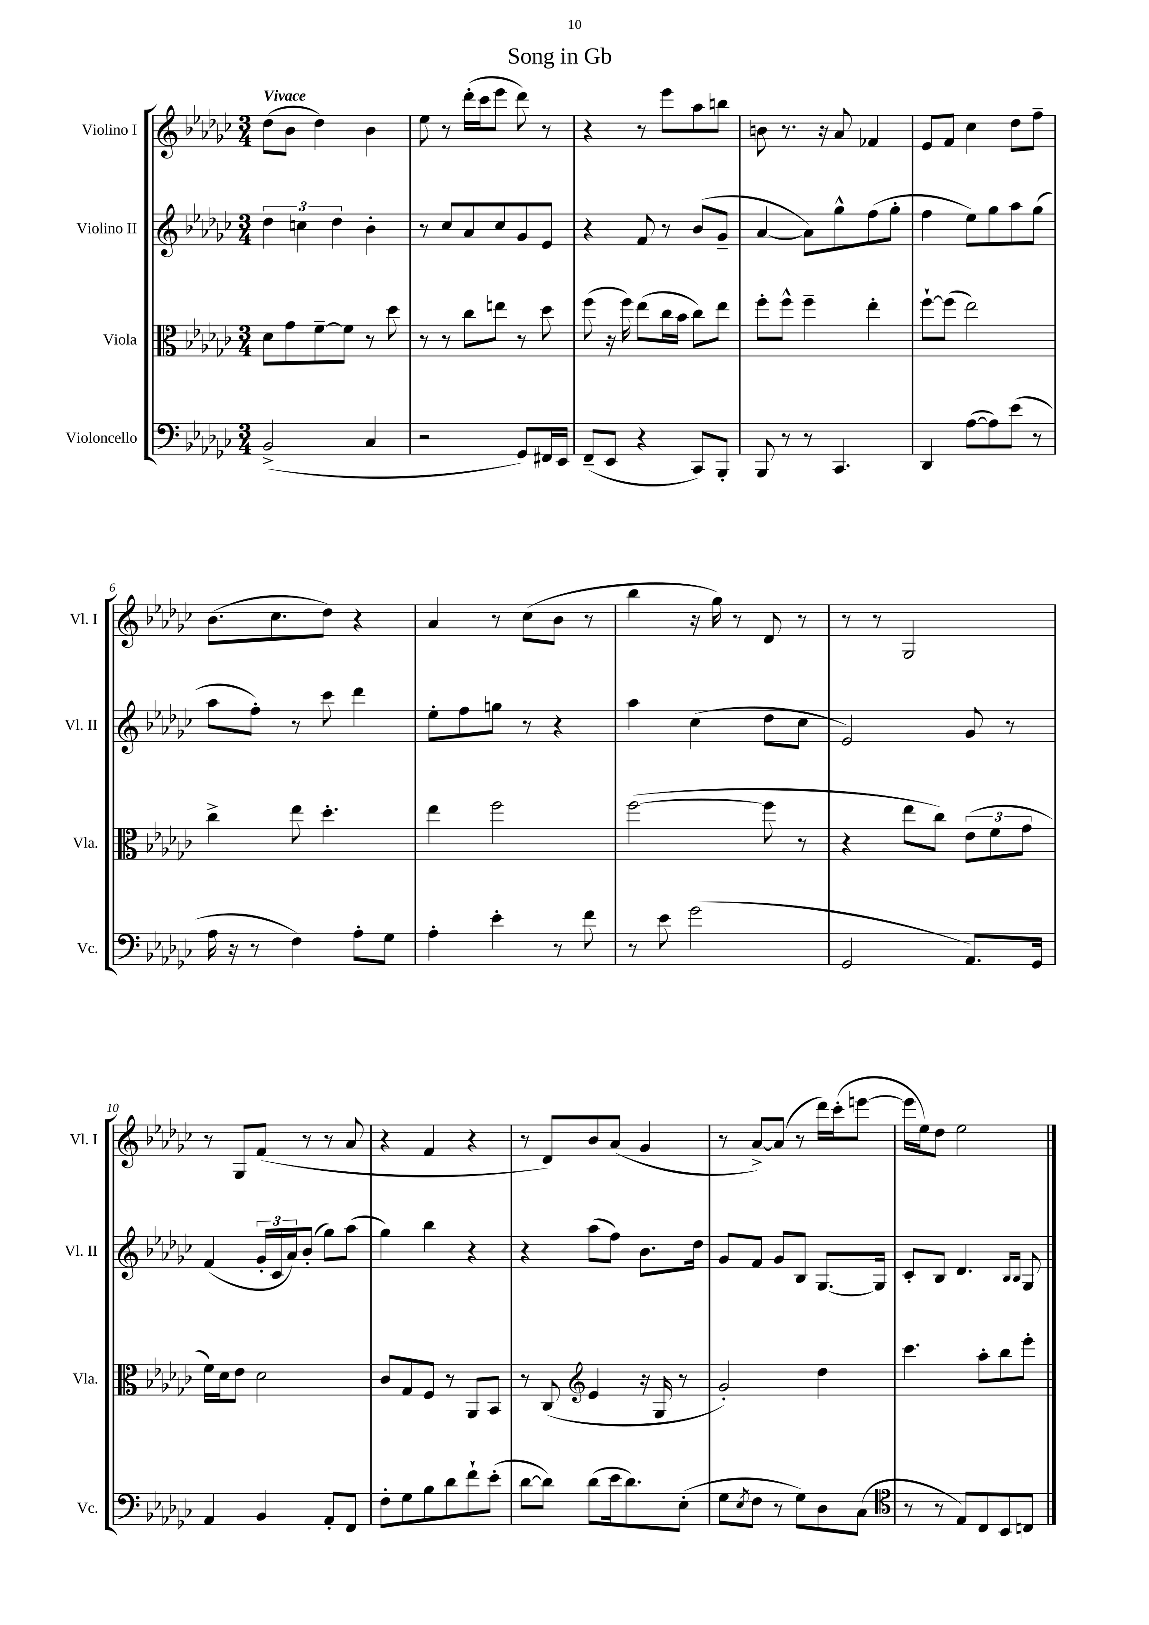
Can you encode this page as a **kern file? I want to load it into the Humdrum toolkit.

**kern	**kern	**kern	**kern
*staff4	*staff3	*staff2	*staff1
*clefF4	*clefC3	*clefG2	*clefG2
*k[b-e-a-d-g-c-]	*k[b-e-a-d-g-c-]	*k[b-e-a-d-g-c-]	*k[b-e-a-d-g-c-]
*M3/4	*M3/4	*M3/4	*M3/4
(2BB-^	8d-	6dd-	(8dd-
.	8g-	.	8b-
.	.	6cc	.
.	[8f~	.	4dd-)
.	.	6dd-	.
.	8f]	.	.
4C-	8r	4b-'	4b-
.	8dd-	.	.
=	=	=	=
2r	8r	8r	8ee-
.	8r	8cc-	8r
.	8cc-	8a-	(16ddd-'
.	.	.	16ccc-
.	8ee	8cc-	8eee-
8GG-)	8r	8g-	8ddd-)
16FF#	8dd-	8e-	8r
16EE-	.	.	.
=	=	=	=
(8FF~	(8ff	4r	4r
8EE-	16r	.	.
.	16ff)	.	.
4r	(8ee-	8f	8r
.	16cc-	8r	8eee-
.	16b-	.	.
8CC-)	8cc-)	(8b-	8aa-
8BBB-'	8ee-	8g-~	8bb
=	=	=	=
8BBB-	8ff'	[4a-	8b
8r	8ff^^	.	8.r
8r	4ff~	8a-])	.
.	.	.	16r
4.CC-	.	8gg-^^	8a-
.	4ee-'	(8ff	4f-
.	.	8gg-'	.
=	=	=	=
4DD-	[8ff`	4ff	8e-
.	(8ff]	.	8f
([8A-	2ee-)	8ee-)	4cc-
8A-])	.	8gg-	.
(8e-	.	8aa-	8dd-
8r	.	(8gg-	8ff~
=	=	=	=
16A-	4cc-^	8aa-	(8.b-
16r	.	.	.
8r	.	8ff')	.
.	.	.	8.cc-
4F)	8ee-	8r	.
.	4.dd-'	8ccc-	8dd-)
8A-'	.	4ddd-	4r
8G-	.	.	.
=	=	=	=
4A-'	4ee-	8ee-'	4a-
.	.	8ff	.
4e-'	2ff	8gg	8r
.	.	8r	(8cc-
8r	.	4r	8b-
8f	.	.	8r
=	=	=	=
8r	([2ff	4aa-	4bb-
8e-	.	.	.
(2g-	.	(4cc-	16r
.	.	.	16gg-)
.	.	.	8r
.	8ff]	8dd-	8d-
.	8r	8cc-	8r
=	=	=	=
2GG-	4r	2e-)	8r
.	.	.	8r
.	8ee-	.	2G-
.	8cc-)	.	.
8.AA-)	(12e-	8g-	.
.	12f	.	.
.	.	8r	.
.	12g-	.	.
16GG-	.	.	.
=	=	=	=
4AA-	16f)	(4f	8r
.	16d-	.	.
.	8e-	.	8G-
4BB-	2d-	24g-'	(8f
.	.	24c-	.
.	.	24a-)	.
.	.	(8b-'	8r
8AA-'	.	8gg-)	8r
8FF	.	(8aa-	8a-
=	=	=	=
8F'	8c-	4gg-)	4r
8G-	8G-	.	.
8B-	8F	4bb-	4f
8d-	8r	.	.
8f`	8AA-	4r	4r
(8e-'	8BB-	.	.
=	=	=	=
[8d-	8r	4r	8r
8d-])	(8C-	.	8d-)
*	*clefG2	*	*
(8d-	4e-	(8aa-	8b-
16e-	.	8ff)	(8a-
8.d-)	.	.	.
.	16r	8.b-	4g-
.	16G-	.	.
(8E-'	8r	.	.
.	.	16dd-	.
=	=	=	=
8G-	2g-')	8g-	8r
8qE-	.	.	.
8F	.	8f	[8a-^)
8r	.	8g-	(8a-]
8G-)	.	8B-	8r
8D-	4dd-	[8.G-	16ddd-)
.	.	.	(16ccc-'
(8C-	.	.	[8eee
.	.	16G-]	.
=	=	=	=
*clefC4	*	*	*
8r	4.ccc-	8c-'	16eee]
.	.	.	16ee-)
8r	.	8B-	8dd-
8E-)	.	4.d-	2ee-
8C-	8aa-'	.	.
8BB-	8bb-	.	.
.	.	16qqB-	.
.	.	16qqB-	.
8C	8eee-'	8G-	.
==	==	==	==
*-	*-	*-	*-
